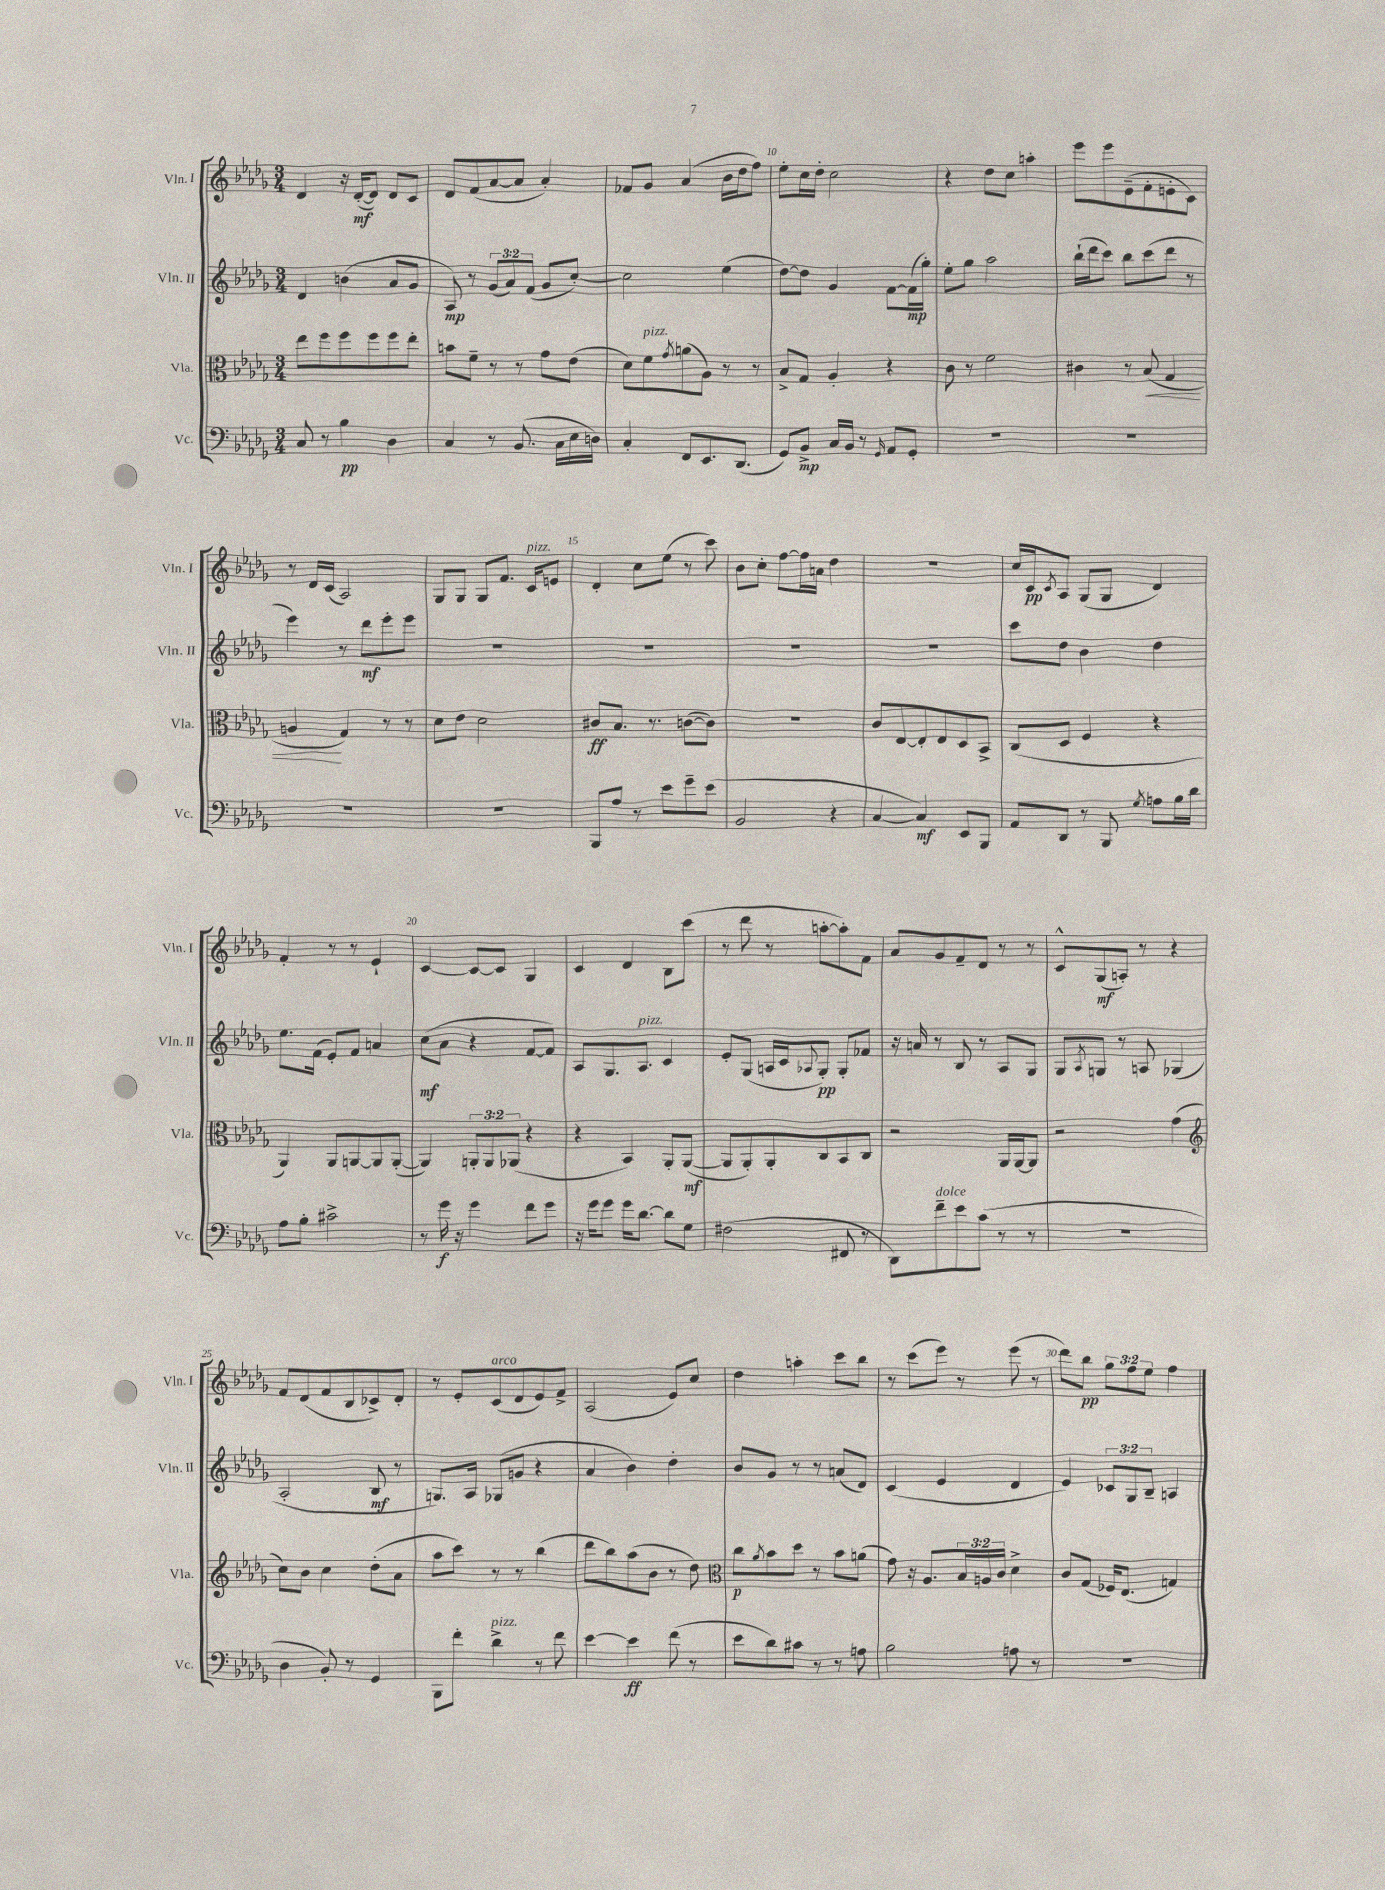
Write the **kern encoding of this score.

**kern	**kern	**kern	**kern
*staff4	*staff3	*staff2	*staff1
*clefF4	*clefC3	*clefG2	*clefG2
*k[b-e-a-d-g-]	*k[b-e-a-d-g-]	*k[b-e-a-d-g-]	*k[b-e-a-d-g-]
*M3/4	*M3/4	*M3/4	*M3/4
8C	8ee-	4d-	4d-
8r	8ff	.	.
4B-	8ff	(4b	16r
.	.	.	([16d-'
.	8ff	.	8d-])
4D-	8ff	8a-	8d-
.	8ee-'	8g-	8c
=	=	=	=
4C	8b	8A-)	8d-
.	8f~	8r	(8f
8r	8r	(12g-	[8a-
.	.	12a-)	.
(8.BB-	8r	.	8a-]
.	.	(12f	.
.	8g-	8g-	4a-')
16C	.	.	.
16E-	(8e-	[8cc')	.
16D)	.	.	.
=	=	=	=
4C'	8d-)	2cc]	8f-
.	8f	.	8g-
.	8qg-	.	.
8FF	(8a	.	(4a-
8.EE-	8A-)	.	.
.	8r	(4ee-	16b-
(8.DD-	.	.	16dd-
.	8r	.	8ff)
=	=	=	=
8GG-)	8B-^	[8dd-)	8ee-'
8BB-^	8G-	8dd-]	16cc
.	.	.	16dd-'
16C	4A-'	4g-	2cc
16BB-	.	.	.
8r	.	.	.
16qqGG-	.	.	.
8AA-	4r	[8f	.
8GG-'	.	(16f]	.
.	.	16gg-')	.
=	=	=	=
2.r	8c	8ee-'	4r
.	8r	8gg-	.
.	2f	2aa-	8dd-
.	.	.	8cc
.	.	.	4aa'
=	=	=	=
2.r	4c#	(16bb-`	8eee-
.	.	16ddd-	.
.	.	8ccc)	8eee-
.	8r	8bb-	(8e-~
.	(8B-	(8ccc	8f'
.	4G-	8ddd-	8e'
.	.	8r	8c)
=	=	=	=
2.r	4A	4eee-)	8r
.	.	.	16d-
.	.	.	(16c
.	4G-)	8r	2A-)
.	.	8ddd-	.
.	8r	8eee-'	.
.	8r	8eee-	.
=	=	=	=
2.r	8d-	2.r	8G-
.	8e-	.	8G-
.	2d-	.	8G-
.	.	.	8.f
.	.	.	16c
.	.	.	8e
=	=	=	=
8BBB-	8c#	2.r	4d-'
8A-	8.B-	.	.
8r	.	.	8cc
.	8.r	.	.
8e-	.	.	(8ee-
8g-~	([8c	.	8r
(8e-	8c])	.	8ccc)
=	=	=	=
2BB-	2.r	2.r	8b-
.	.	.	8cc'
.	.	.	[8ff
.	.	.	16ff]
.	.	.	16a
4r	.	.	4dd-
=	=	=	=
[4C	8c	2.r	2.r
.	[8E-	.	.
4C])	8E-']	.	.
.	8E-	.	.
8EE-	8D-	.	.
8BBB-	8BB-^	.	.
=	=	=	=
8AA-	(8C	8ccc	16cc
.	.	.	16c
.	.	.	8qc
8DD-	8D-	8dd-	8A-
8r	4F	4b-	(8G-
8BBB-	.	.	8G-
8qG-	.	.	.
8A	4r	4dd-	4d-)
16B-	.	.	.
16d-	.	.	.
=	=	=	=
8A-	4AA-)	8.ee-	4f'
8B-'	.	.	.
.	.	(16f	.
2c#^	8AA-	8e-')	8r
.	[8AA	8f	8r
.	8AA]	4a	4e-`
.	([8AA'	.	.
=	=	=	=
8r	4AA])	(8cc	[4c
16g-	.	8a-	.
16r	.	.	.
4g-	12AA'	4r	8c_
.	12AA	.	.
.	.	.	8c]
.	(12AA-	.	.
8f	4r	[8f	4G-
8g-	.	8f])	.
=	=	=	=
16r	4r	8A-	4c
16g-	.	.	.
8g-	.	8.G-	.
16g-	4BB-)	.	4d-
[8.d-	.	8.A-	.
8d-]	8AA-'	4c	8B-
8G-	([8AA-	.	(8ccc
=	=	=	=
(2F#	8AA-]	8e-'	8r
.	8AA-')	(8G-	8ddd-
.	8AA-'	16A	8r
.	.	16c	.
.	.	8qqA-	.
.	8C	8G-')	[8aa'
8FF#	8BB-	8G-'	8aa'])
8r	8C	8f-	8f
=	=	=	=
8DD-)	2r	16r	8a-
.	.	16a	.
8f~	.	8r	8g-
8e-	.	8B-	8f~
(8c	.	8r	8d-
8r	16AA-	8A-	8r
.	[16AA-	.	.
8r	8AA-]	8G-	8r
=	=	=	=
2.r	2r	8G-	8c^^
.	.	8qA-	.
.	.	8G	(8G-
.	.	8r	8A')
.	.	8A	8r
.	(4g-	(4G-	4r
=	=	=	=
*	*clefG2	*	*
4D-	8cc)	2A-'	8f
.	8b-	.	(8d-
8BB-')	4cc	.	8f
8r	.	.	8B-
4GG-	(8dd-'	8B-	8c-^)
.	8a-	8r	8d-'
=	=	=	=
8BBB-	8aa-	8.G)	8r
8f'	8ccc)	.	8e-'
.	.	16A-	.
4d-^	8r	(8G-	(8c
.	8r	8g	8d-
8r	(4bb-	4r	8e-)
8f	.	.	8f^
=	=	=	=
[4e-	8ddd-	4a-	(2A-
.	8bb-)	.	.
4e-]	(8aa-	4b-)	.
.	8b-	.	.
(8f	8r	4dd-'	8e-)
8r	8dd-)	.	8cc
=	=	=	=
*	*clefC3	*	*
8e-	8cc	8b-	4dd-
.	8qa-	.	.
8d-)	8b-	8g-	.
8c#	8dd-	8r	4aa'
8r	8r	8r	.
8r	8b-	(8a	8ccc
8A	(8a	8d-)	8bb-
=	=	=	=
2B-	8g-)	(4c	8r
.	16r	.	(8ccc
.	8.A-	.	.
.	.	4e-	8eee-)
.	24B-	.	8r
.	24A	.	.
.	24c	.	.
8A	4d-^	4d-	(8eee-
8r	.	.	8r
=	=	=	=
2.r	8c	4e-)	8ddd-)
.	(8G-	.	8bb-
.	16F-)	12c-	12gg-
.	(8.E-	.	.
.	.	12G-	12ff
.	.	12B-~	12ee-
.	4G)	4A	4ff
==	==	==	==
*-	*-	*-	*-
